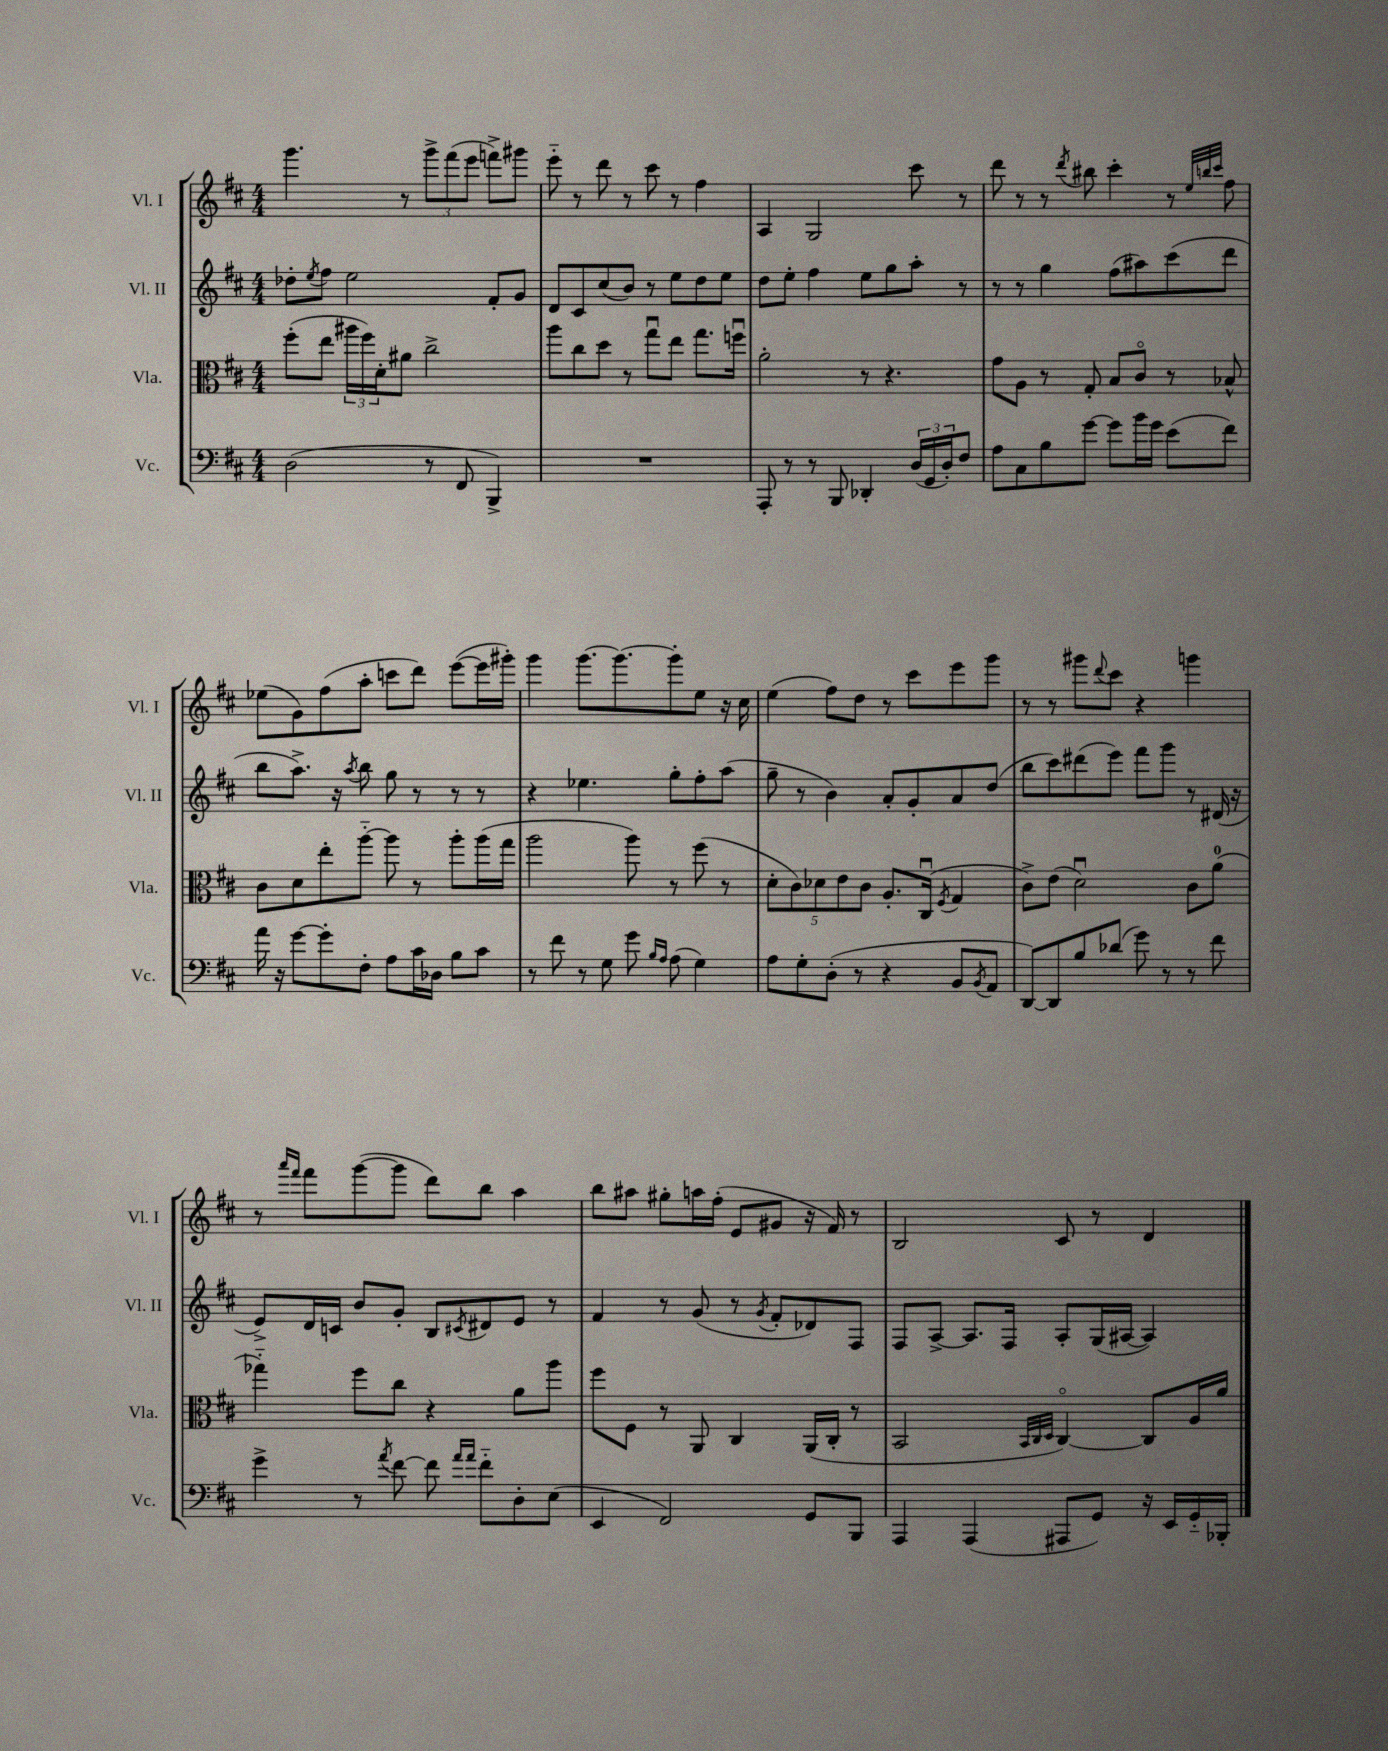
<<
\new StaffGroup <<
\new Staff = "s0" \with { instrumentName = "Vl. I" shortInstrumentName = "Vl. I" } {
    \clef treble \key d \major \numericTimeSignature \time 4/4
    g'''4. r8 \tuplet 3/2 { g'''8-> fis'''8( e'''8 } f'''8->) gis'''8 |
    e'''8-_ r8 d'''8 r8 cis'''8 r8 fis''4 |
    a4 g2 cis'''8 r8 |
    d'''8 r8 r8 \acciaccatura { d'''8 } bis''8 cis'''4-. r8 \grace { e''32 b''32 cis'''32 } fis''8 |
    ees''8( g'8) fis''8( a''8-. c'''8 d'''8) e'''8~( e'''16 gis'''16-.) |
    g'''4 g'''8.~ g'''8.~ g'''8-. e''8 r16 cis''16 |
    e''4( fis''8) d''8 r8 cis'''8 e'''8 g'''8 |
    r8 r8 gis'''8 \appoggiatura { d'''8 } cis'''8 r4 g'''4 |
    r8 \grace { a'''16 fis'''16 } fis'''8 g'''8~( g'''8 d'''8) b''8 a''4 |
    b''8 ais''8 gis''8-. a''16 fis''16-.( e'8 gis'8 r16 fis'16) r8 |
    b2 cis'8 r8 d'4 \bar "|." |
}
\new Staff = "s1" \with { instrumentName = "Vl. II" shortInstrumentName = "Vl. II" } {
    \clef treble \key d \major \numericTimeSignature \time 4/4
    des''8-. \acciaccatura { e''8 } fis''8 e''2 fis'8-. g'8 |
    d'8 cis'8 cis''8( b'8) r8 e''8 d''8 e''8 |
    d''8 e''8-. fis''4 e''8 g''8 a''8-. r8 |
    r8 r8 g''4 fis''8( ais''8) cis'''8( d'''8 |
    b''8 a''8.->) r16 \acciaccatura { a''8 } b''8 g''8 r8 r8 r8 |
    r4 ees''4. g''8-. fis''8-. a''8( |
    g''8-- r8 b'4) a'8-. g'8-. a'8 d''8( |
    b''8 cis'''8) dis'''8( e'''8) fis'''8 g'''8 r8 dis'16( r16 |
    e'8->) d'16 c'16 b'8 g'8-. b8 \acciaccatura { cis'8 } dis'8 e'8 r8 |
    fis'4 r8 g'8( r8 \acciaccatura { g'8 } fis'8-. des'8) fis8 |
    fis8 a8~-> a8. fis16 a8-. g16( ais16~ ais4) \bar "|." |
}
\new Staff = "s2" \with { instrumentName = "Vla." shortInstrumentName = "Vla." } {
    \clef alto \key d \major \numericTimeSignature \time 4/4
    fis''8-.( e''8 \tuplet 3/2 { ais''16 fis''16) d'16-. } ais'8 cis''2-> |
    a''8 cis''8 d''8 r8 g''8\downbow e''8 g''8. f''16\downbow |
    a'2-. r8 r4. |
    g'8 a8 r8 g8-. b8 cis'8\flageolet r8 bes8-^ |
    cis'8 d'8 e''8-. a''8~-_ a''8 r8 a''8-. a''16( g''16 |
    a''2 a''8) r8 fis''8( r8 |
    \tuplet 5/4 { d'8-. cis'8) des'8 e'8 cis'8 } a8.-. cis16\downbow( \acciaccatura { fis8 } g4 |
    cis'8->) e'8( d'2\downbow) cis'8 a'8-0( |
    ges''4-_) fis''8 cis''8 r4 a'8 a''8 |
    fis''8 fis8 r8 a,8 cis4 a,16( cis16-. r8 |
    b,2 \grace { b,32 cis32 d32 } cis4~\flageolet) cis8 a16 a'16 \bar "|." |
}
\new Staff = "s3" \with { instrumentName = "Vc." shortInstrumentName = "Vc." } {
    \clef bass \key d \major \numericTimeSignature \time 4/4
    d2( r8 fis,8 b,,4->) |
    R1 |
    a,,8-. r8 r8 b,,8 des,4-. \tuplet 3/2 { d16( g,16 d16-.) } fis8 |
    a8 cis8 b8 g'8~ g'8 b'16 g'16 e'8( fis'8) |
    a'16 r16 g'8~ g'8-. fis8-. a8 cis'16 des16 b8 cis'8 |
    r8 fis'8 r8 g8 g'8 \grace { b16 a16 } a8( g4) |
    a8 g8-. d8-.( r8 r4 b,8 \acciaccatura { b,8 } a,8 |
    d,8~) d,8 b8 des'8( g'8) r8 r8 fis'8 |
    g'4-> r8 \acciaccatura { a'8 } fis'8~ fis'8 \grace { a'16 a'16 } fis'8-_ d8-. e8( |
    e,4 fis,2) g,8 b,,8 |
    a,,4 a,,4( ais,,8 g,8) r16 e,16 g,16-_ bes,,16-. \bar "|." |
}
>>
>>
\layout { \context { \Score \remove "Bar_number_engraver" } }
